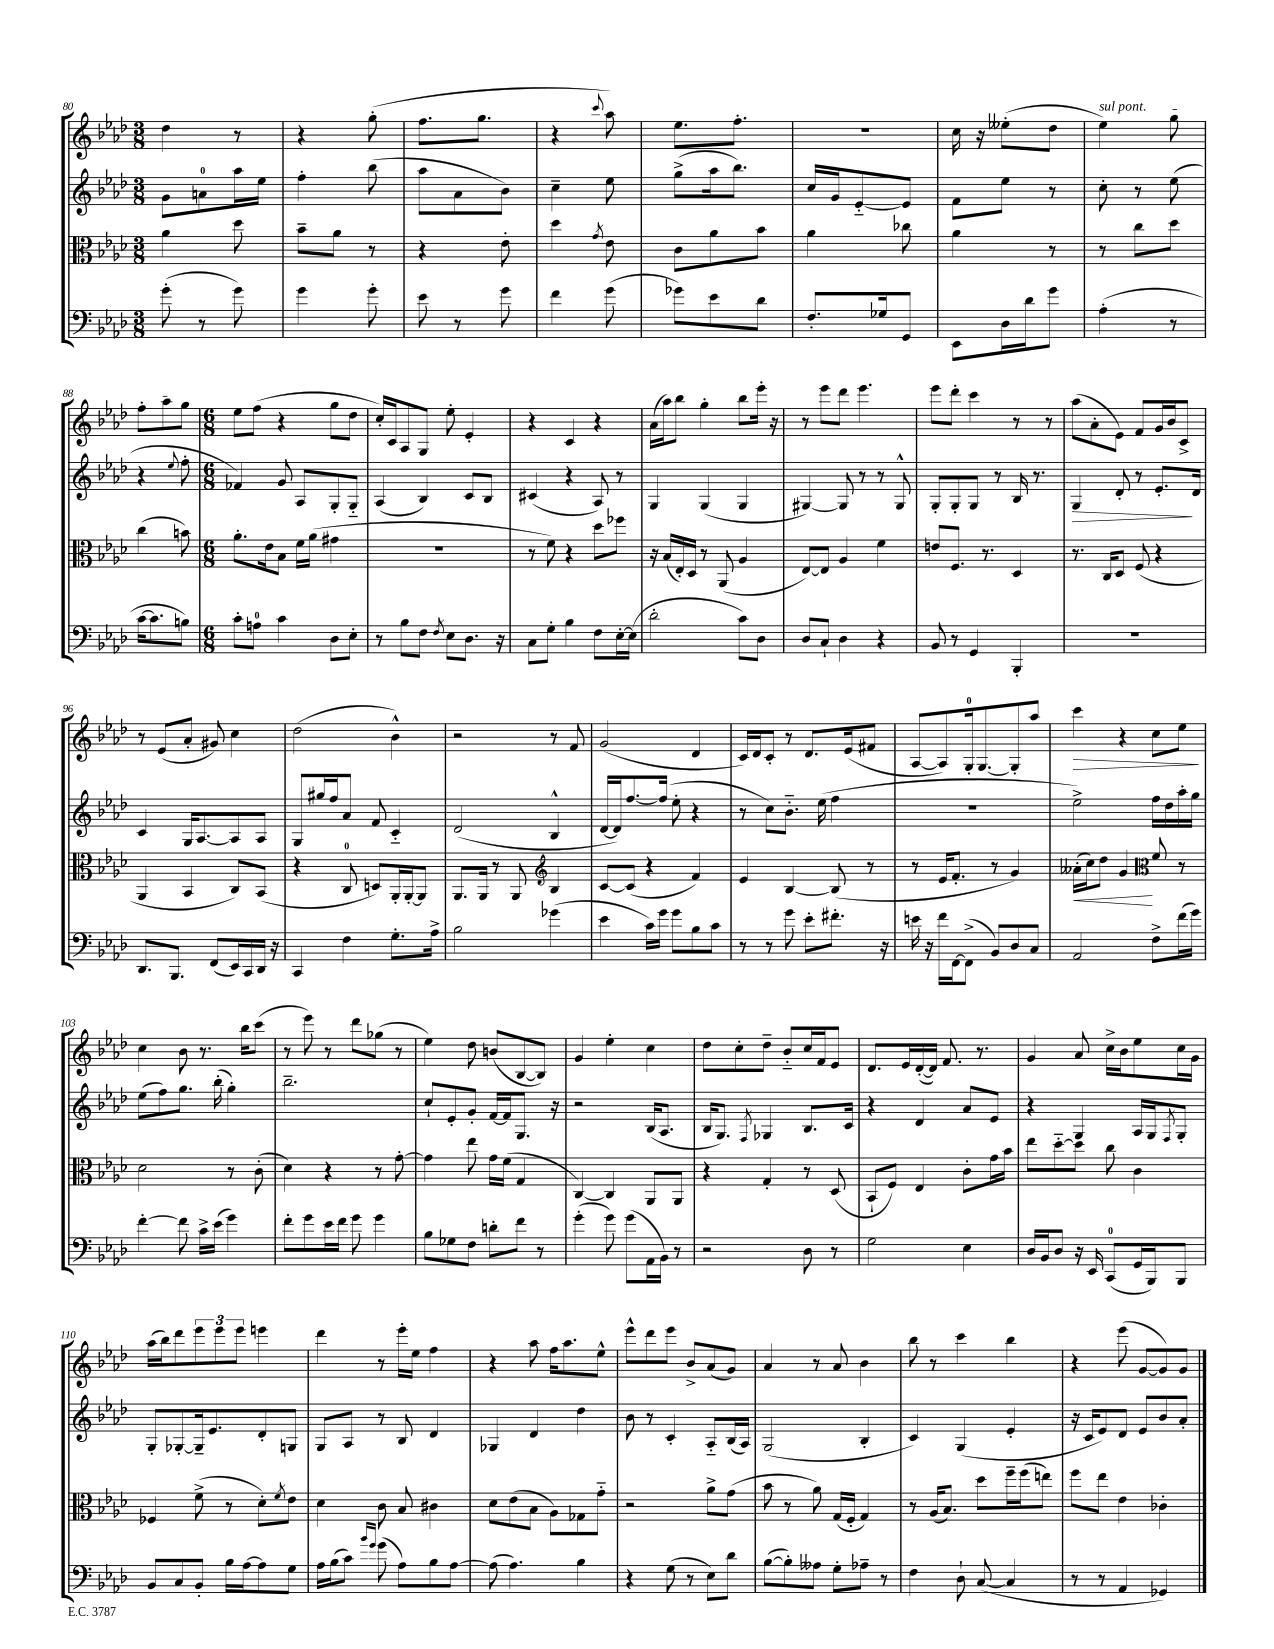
<<
\new StaffGroup <<
\new Staff = "s0" {
    \clef treble \key aes \major \numericTimeSignature \time 3/8
    des''4 r8 |
    r4 g''8-.( |
    f''8. g''8. |
    r4 \appoggiatura { c'''8 } aes''8) |
    ees''8. f''8.-. |
    R4. |
    c''16 r16 eeses''8-.( des''8 |
    \once \override TextSpanner.bound-details.left.text = \markup { \italic "sul pont." } ees''4\startTextSpan) g''8 |
    f''8-. aes''8 g''8\stopTextSpan |
    \numericTimeSignature \time 6/8 ees''8 f''8( r4 g''8 des''8 |
    c''16-.) c'16 aes8 g8 ees''8-. ees'4-. |
    r4 c'4 r4 |
    aes'16( aes''16) bes''8 g''4-. bes''8 ees'''16-. r16 |
    r8 ees'''8 des'''8 ees'''4. |
    ees'''8 des'''8-. c'''4 r8 r8 |
    aes''8( aes'8-. ees'8) f'8 g'16 bes'16 c'8-> |
    r8 ees'8( aes'8-. gis'8) c''4 |
    des''2( bes'4-^) |
    r2 r8 f'8 |
    g'2( des'4 |
    c'16) des'16 c'8-. r8 des'8. ees'16( fis'8 |
    aes8~ aes8) g16-0-. g8.~ g8-. aes''8 |
    c'''4\> r4 c''8 ees''8\! |
    c''4 bes'8 r8. bes''16 c'''8( |
    r8 ees'''8) r8 des'''8 ges''8( r8 |
    ees''4) des''8 b'8( bes8~ bes8) |
    g'4 ees''4-. c''4 |
    des''8 c''8-. des''8-- bes'8-_ c''16 f'16 ees'8 |
    des'8. ees'16 des'16~-.( des'16) f'8. r8. |
    g'4 aes'8 c''16-> bes'16 ees''8 c''16 g'16 |
    aes''16( bes''16) des'''8 \tuplet 3/2 { ees'''8 ees'''8 ees'''8 } e'''4 |
    des'''4 r8 ees'''16-. ees''16 f''4 |
    r4 aes''8 f''16 aes''8. ees''8-^ |
    ees'''8-^ des'''8 ees'''8 bes'8-> aes'8( g'8) |
    aes'4 r8 aes'8 bes'4 |
    bes''8 r8 c'''4 bes''4 |
    r4 ees'''8( g'8~ g'8) g'8 \bar "|." |
}
\new Staff = "s1" {
    \clef treble \key aes \major \numericTimeSignature \time 3/8
    g'8 a'8-0 aes''16 ees''16 |
    f''4-. bes''8( |
    aes''8 aes'8 bes'8) |
    c''4-- ees''8 |
    g''8->( aes''16 bes''8.) |
    c''16 g'16 ees'8~-_ ees'8 |
    f'8 ees''8 r8 |
    c''8-. r8 ees''8( |
    r4 \appoggiatura { ees''8 } f''8-. |
    \numericTimeSignature \time 6/8 fes'4) g'8 aes8 g8-. g8-_ |
    aes4( bes4) c'8 bes8 |
    cis'4( r4 aes8) r8 |
    g4 g4( g4 |
    gis4~) gis8 r8 r8 gis8-^ |
    g8-. g8-. g8 r8 bes16 r8. |
    g4\> des'8-. r8 ees'8.-.\! des'16 |
    c'4 g16 aes8.~ aes8 aes8 |
    g8 gis''16 f''16 aes'8 f'8 c'4-_ |
    des'2( bes4-^ |
    des'16~ des'16) f''8.~ f''16( ees''8-. r4 |
    r8 c''8) bes'8.-_ ees''16( f''4 |
    R2. |
    ees''2->) f''16 des''16 aes''16-. g''16 |
    ees''8( f''8) g''8. bes''16-.( g''4-.) |
    bes''2.-- |
    c''8-! ees'8-. g'8-. f'16~ f'16 g8. r16 |
    r2 bes16( aes8. |
    bes16 g8.) \acciaccatura { f8 } ges4 bes8. c'16 |
    r4 des'4 aes'8 ees'8 |
    r4 g4 aes16 g16 \acciaccatura { f8 } g8-. |
    g8-. ges8~-. ges16-- ees'8. des'8-. g8 |
    g8 aes8 r8 bes8 des'4 |
    ges4 des'4 des''4 |
    bes'8 r8 c'4-. aes8-_ bes16( aes16) |
    g2( bes4-. |
    c'4) g4( ees'4-. |
    r16 c'16 ees'8) des'8 ees'8 bes'8 aes'8-. \bar "|." |
}
\new Staff = "s2" {
    \clef alto \key aes \major \numericTimeSignature \time 3/8
    aes'4 des''8 |
    bes'8-- aes'8 r8 |
    r4 ees'8-. |
    des''4 \acciaccatura { g'8 } ees'8 |
    c'8 aes'8 bes'8 |
    aes'4 ces''8 |
    aes'4 r8 |
    r8 c''8 des''8 |
    c''4( b'8) |
    \numericTimeSignature \time 6/8 aes'8.-. ees'16 bes8 f'16 aes'16( gis'4 |
    R2. |
    r8 f'8) r4 des''8 fes''8 |
    r16 bes16( ees16-.) des16 r8 aes,8( aes4 |
    ees8~) ees8 aes4 f'4 |
    e'8 f8. r8. des4 |
    r8. c16 des8 f8( r4 |
    aes,4 bes,4 c8) bes,8( |
    r4 c8-0 d8) aes,16-. aes,16~-. aes,8 |
    aes,8. aes,16 r8 aes,8 \clef treble bes4 |
    c'8~ c'8( r4 f'4) |
    ees'4 bes4~ bes8( r8 |
    r8 ees'16 f'8.-. r8 g'4) |
    aeses'16-.\<( c''16) des''8 g'4\! f'8 r8 |
    \clef alto des'2 r8 c'8-.( |
    des'4) r4 r8 g'8~-. |
    g'4 ees''8 g'16 f'16( g4 |
    c4~) c4 aes,8 aes,8 |
    r4 g4-. r8 des8( |
    bes,8-! f8) ees4 c'8-. g'16 bes'16 |
    ees''8 des''8~-_ des''8 c''8 c'4 |
    fes4 f'8->( r8 des'8-.) \acciaccatura { f'8 } ees'8 |
    des'4 c'8 bes8 cis'4 |
    des'8 ees'8( bes8 aes8) ges8 g'8-_ |
    r2 aes'8-> g'8( |
    bes'8 r8 aes'8) g16( f16-. g4) |
    r8 aes16( bes8.) des''8 f''16-- f''16( e''8) |
    f''8 ees''8 ees'4 ces'4-. \bar "|." |
}
\new Staff = "s3" {
    \clef bass \key aes \major \numericTimeSignature \time 3/8
    g'8-.( r8 g'8) |
    g'4 g'8-. |
    ees'8 r8 g'8 |
    f'4 g'8( |
    ges'8) ees'8 des'8 |
    f8.-. ges16 g,8 |
    ees,8 des16 des'16 g'8 |
    aes4-.( r8 |
    c'16~ c'8. b8) |
    \numericTimeSignature \time 6/8 c'8-. a8-0 c'4 des8 ees8-. |
    r8 bes8 f8 \acciaccatura { f8 } ees8 des8. r16 |
    c8 g8-. bes4 f8 ees16~-. ees16( |
    des'2-. c'8) des8 |
    des8 c8-! des4 r4 |
    bes,8 r8 g,4 bes,,4-. |
    R2. |
    des,8. bes,,8. f,8( ees,16) c,16 des,16 r16 |
    c,4 f4 g8.-. aes16-> |
    bes2 ges'4( |
    ees'4 c'16) g'16 g'8 bes8 c'8 |
    r8 r8 g'8 ees'8-. fis'8.-. r16 |
    e'16 r16 f'16 f,16~ f,8->( bes,8) des8 c8 |
    aes,2 f8-> f'16( g'16) |
    f'4~-. f'8 c'16-> ees'16( g'4) |
    f'8-. g'8 ees'16 f'16 g'8 g'4 |
    bes8 ges8 f8 d'8-. f'8 r8 |
    g'4-.( g'8) g'8( aes,16 bes,16) r8 |
    r2 des8 r8 |
    g2 ees4 |
    des16 bes,16 des8 r16 ees,16 c,8-0( g,16 bes,,16) bes,,8 |
    bes,8 c8 bes,8-. bes16 aes16~ aes8 g8 |
    aes16 bes16( c'8) \grace { bes'16 g'16 } g'8( aes8) bes8 aes8~ |
    aes8( aes4.) bes4 |
    r4 g8( r8 ees8) des'8 |
    bes8~( bes8-.) aeses8 g8-. aes8-- r8 |
    f4 des8-! c8~( c4 |
    r8 r8 aes,4 ges,4) \bar "|." |
}
>>
>>
\layout { \context { \Score currentBarNumber = #80 } }
